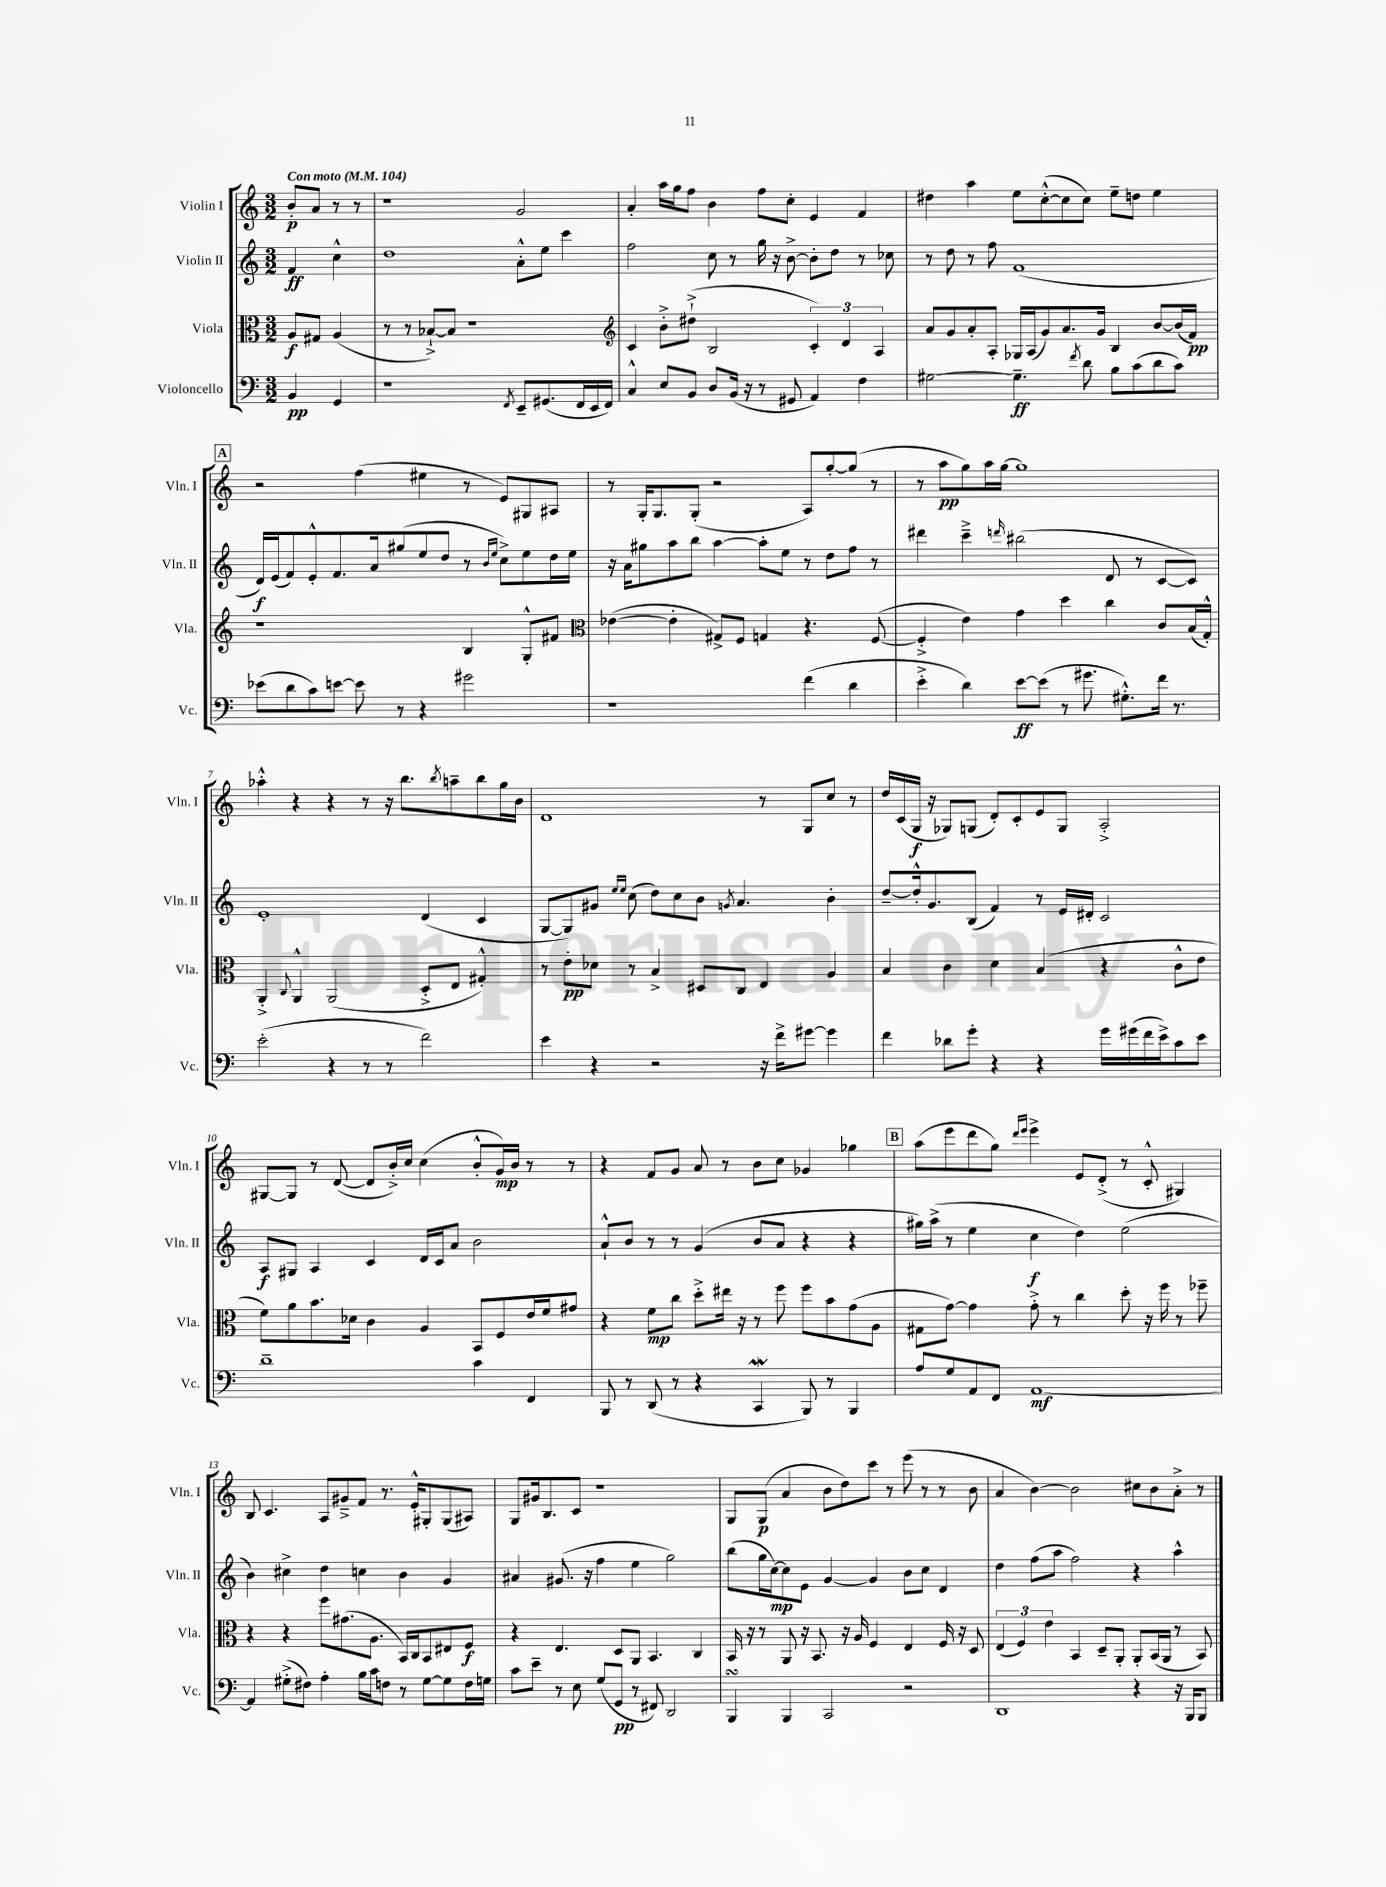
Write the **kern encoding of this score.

**kern	**dynam	**kern	**dynam	**kern	**dynam	**kern	**dynam
*part4	*part4	*part3	*part3	*part2	*part2	*part1	*part1
*staff4	*staff4	*staff3	*staff3	*staff2	*staff2	*staff1	*staff1
*I"Violoncello	*	*I"Viola	*	*I"Violin II	*	*I"Violin I	*
*I'Vc.	*	*I'Vla.	*	*I'Vln. II	*	*I'Vln. I	*
*clefF4	*	*clefC3	*	*clefG2	*	*clefG2	*
*k[]	*	*k[]	*	*k[]	*	*k[]	*
*M3/2	*	*M3/2	*	*M3/2	*	*M3/2	*
*MM104	*	*MM104	*	*MM104	*	*MM104	*
=	=	=	=	=	=	=	=
!	!	!	!	!	!	!LO:TX:a:B:t=Con moto	!
4BB/	pp	8A/L	f	4f/	ff	8b'/L	p
.	.	8G#X/J	.	.	.	8a/J	.
4GG/	.	(4A/	.	4cc^^\	.	8r	.
.	.	.	.	.	.	8r	.
=1	=1	=1	=1	=1	=1	=1	=1
1r	.	8r	.	1dd	.	1r	.
.	.	8r	.	.	.	.	.
.	.	[8B-X`^/L)	.	.	.	.	.
.	.	8B-/J]	.	.	.	.	.
.	.	1r	.	.	.	.	.
8qFF/	.	.	.	.	.	.	.
8EE~/L	.	.	.	8a'^^\L	.	2g/	.
(8.GG#X/	.	.	.	8ee\J	.	.	.
.	.	.	.	4ccc\	.	.	.
16FF/L	.	.	.	.	.	.	.
16EE/	.	.	.	.	.	.	.
16FF/JJ)	.	.	.	.	.	.	.
=2	=2	=2	=2	=2	=2	=2	=2
*	*	*clefG2	*	*	*	*	*
4C^^/	.	4c/	.	2ff\	.	4a'/	.
8E/L	.	8b'^\L	.	.	.	16aa\LL	.
.	.	.	.	.	.	16gg\J	.
8BB/J	.	(8dd#X`^\J	.	.	.	8ff\J	.
8D/L	.	2B/	.	8cc\	.	4b\	.
(16BB/Jk	.	.	.	8r	.	.	.
16r	.	.	.	.	.	.	.
8r	.	.	.	16gg\	.	8ff\L	.
.	.	.	.	16r	.	.	.
8GG#X/	.	.	.	[8b^\	.	8cc'\J	.
4AA/)	.	6c'/)	.	8b'\L]	.	4e/	.
.	.	.	.	8dd\J	.	.	.
.	.	6d/	.	.	.	.	.
4F\	.	.	.	8r	.	4f/	.
.	.	6A/	.	.	.	.	.
.	.	.	.	8cc-X\	.	.	.
=3	=3	=3	=3	=3	=3	=3	=3
[2G#X\	.	8a/L	.	8r	.	4dd#X\	.
.	.	8g/	.	8dd\	.	.	.
.	.	8a'/	.	8r	.	4aa\	.
.	.	8A'/J	.	8ff\	.	.	.
4.G#~\]	ff	16G-X/LL	.	(1f	.	8ee\L	.
.	.	(16A/J	.	.	.	.	.
.	.	8g/)	.	.	.	([8cc'^^\	.
.	.	8.a/	.	.	.	8cc\]	.
8qf/	.	.	.	.	.	.	.
8d\	.	.	.	.	.	8cc\J)	.
.	.	16g/Jk	.	.	.	.	.
8B\L	.	4B/	.	.	.	8ee~\L	.
(8c\	.	.	.	.	.	8ddn\J	.
8d\	.	[8b/L	.	.	.	4ee\	.
8c\J)	.	(16b/L]	.	.	.	.	.
.	.	16f/JJ)	pp	.	.	.	.
!!LO:LB:g=z
!!LO:REH:place=s1:t=A
=4	=4	=4	=4	=4	=4	=4	=4
(8e-X\L	.	1r	.	16d/LL)	f	2r	.
.	.	.	.	(16e/J	.	.	.
8d\	.	.	.	8f/)	.	.	.
8c\)	.	.	.	8e'^^/	.	.	.
[8en\J	.	.	.	8.f/	.	.	.
8e\]	.	.	.	.	.	(4ff\	.
.	.	.	.	16a/k	.	.	.
8r	.	.	.	(8gg#X/	.	.	.
4r	.	.	.	8ee/	.	4ee#X\	.
.	.	.	.	8dd/J	.	.	.
2g#X\	.	4B/	.	8r	.	8r	.
.	.	.	.	16qqb/LL	.	.	.
.	.	.	.	16qqee/JJ	.	.	.
.	.	.	.	8cc^\L)	.	8e/L)	.
.	.	8G'^^/L	.	8ee\	.	8G#X/	.
.	.	8f#X/J	.	16dd\L	.	8A#X/J	.
.	.	.	.	16ee\JJ	.	.	.
=5	=5	=5	=5	=5	=5	=5	=5
*	*	*clefC3	*	*	*	*	*
1r	.	([4e-X\	.	16r	.	8r	.
.	.	.	.	16a\KL	.	.	.
.	.	.	.	8gg#X\	.	16G'/KL	.
.	.	.	.	.	.	8.G/	.
.	.	4e-'\]	.	8aa\	.	.	.
.	.	.	.	8bb\J	.	(8G'/J	.
.	.	8G#X^/L)	.	[4aa\	.	2r	.
.	.	8F/J	.	.	.	.	.
.	.	4Gn/	.	8aa'\L]	.	.	.
.	.	.	.	8ee\J	.	.	.
(4f\	.	4.r	.	8r	.	8A/L)	.
.	.	.	.	8dd\L	.	[8gg'/	.
4d\	.	.	.	8ff\J	.	(8gg/J]	.
.	.	([8F/	.	8r	.	8r	.
=6	=6	=6	=6	=6	=6	=6	=6
4e'^\	.	4F'^/]	.	4ddd#X\	.	8r	.
.	.	.	.	.	.	8aa\L	pp
4d\)	.	4e\)	.	4ccc~^\	.	8gg\)	.
.	.	.	.	.	.	16aa\L	.
.	.	.	.	.	.	[16gg\JJ	.
.	.	.	.	16qqdddn/	.	.	.
[8e\L	ff	4g\	.	(2bb#X\	.	1gg]	.
(8e\J]	.	.	.	.	.	.	.
8r	.	4dd\	.	.	.	.	.
8.g#X\	.	.	.	.	.	.	.
.	.	4cc\	.	8d/	.	.	.
8.G#X'^^\L)	.	.	.	.	.	.	.
.	.	.	.	8r	.	.	.
16f\Jk	.	8c/L	.	[8c/L	.	.	.
8.r	.	.	.	.	.	.	.
.	.	(16B/L	.	8c/J])	.	.	.
.	.	16G'^^/JJ)	.	.	.	.	.
!!LO:LB:g=z
=7	=7	=7	=7	=7	=7	=7	=7
(2e'\	.	4AA'^/	.	1e'	.	4aa-X'^^\	.
.	.	8qqC/	.	.	.	.	.
.	.	4AA^^/	.	.	.	4r	.
4r	.	(2AA/	.	.	.	4r	.
8r	.	.	.	.	.	8r	.
8r	.	.	.	.	.	16r	.
.	.	.	.	.	.	8.bb\L	.
2f\)	.	8D'^/L	.	(4d/	.	.	.
.	.	.	.	.	.	8qbb/	.
.	.	8E/J	.	.	.	8aan~\	.
.	.	4G#X'^^/)	.	4c/	.	8bb\	.
.	.	.	.	.	.	16gg\L	.
.	.	.	.	.	.	16b\JJ	.
=8	=8	=8	=8	=8	=8	=8	=8
4e\	.	8r	.	[8G/L	.	1d	.
.	.	8e'\L	pp	8G/])	.	.	.
4r	.	8d-X\J	.	8g#X/J	.	.	.
.	.	.	.	16qqee/LL	.	.	.
.	.	.	.	16qqee/JJ	.	.	.
.	.	8r	.	(8cc\	.	.	.
2r	.	4B^/	.	8dd\L)	.	.	.
.	.	.	.	8cc\	.	.	.
.	.	8D#X/L	.	8b\J	.	.	.
.	.	.	.	8qgn/	.	.	.
.	.	8C/J	.	4.a/	.	.	.
16r	.	4E/	.	.	.	8r	.
16f^\KL	.	.	.	.	.	.	.
[8g#X\J	.	.	.	.	.	8G/L	.
4g#\]	.	4A/	.	4b'\	.	8cc/J	.
.	.	.	.	.	.	8r	.
=9	=9	=9	=9	=9	=9	=9	=9
4f\	.	4B/	.	[8dd~/L	.	16dd/LL	.
.	.	.	.	.	.	(16c/	.
.	.	.	.	16dd'^^/k]	.	16G/JJ	f
.	.	.	.	8.g/	.	16r	.
8d-X\L	.	4c\	.	.	.	8G-X/L)	.
8g'\J	.	.	.	(8B/J	.	(8Gn/J	.
4r	.	4d\	.	4f/)	.	8d'/L)	.
.	.	.	.	.	.	8c'/	.
4r	.	(4B/	.	8r	.	8e/	.
.	.	.	.	16e/LL	.	8G/J	.
.	.	.	.	16d#X'/JJ	.	.	.
16g\LL	.	4r	.	2c/	.	2A'^/	.
(16g#X\	.	.	.	.	.	.	.
16f\	.	.	.	.	.	.	.
16e^\J)	.	.	.	.	.	.	.
8c\	.	8c^^\L	.	.	.	.	.
8e\J	.	8e\J	.	.	.	.	.
!!LO:LB:g=z
=10	=10	=10	=10	=10	=10	=10	=10
1d~	.	8f\L)	.	8A/L	f	[8G#X/L	.
.	.	8a\	.	8G#X/J	.	8G#/J]	.
.	.	8.b\	.	4A/	.	8r	.
.	.	.	.	.	.	([8d/	.
.	.	16d-X\Jk	.	.	.	.	.
.	.	4c\	.	4c/	.	8d/L]	.
.	.	.	.	.	.	16b'^/L)	.
.	.	.	.	.	.	16cc/JJ	.
.	.	4A/	.	16d/LL	.	(4cc\	.
.	.	.	.	16c/J	.	.	.
.	.	.	.	8a/J	.	.	.
4c\	.	8BB/L	.	2b\	.	8b'^^/L	.
.	.	8F/	.	.	.	16g/L)	mp
.	.	.	.	.	.	16b/JJ	.
4FF/	.	16e/L	.	.	.	8r	.
.	.	16f/J	.	.	.	.	.
.	.	8g#X/J	.	.	.	8r	.
=11	=11	=11	=11	=11	=11	=11	=11
8BBB/	.	4r	.	8a`^^/L	.	4r	.
8r	.	.	.	8b/J	.	.	.
(8DD/	.	8f\L	mp	8r	.	8f/L	.
8r	.	8cc\J	.	8r	.	8g/J	.
4r	.	8dd'^\L	.	(4g/	.	8a/	.
.	.	16ee#X\Jk	.	.	.	8r	.
.	.	16r	.	.	.	.	.
4CCw/	.	8r	.	8b/L	.	8b\L	.
.	.	8ff\	.	8a/J	.	8cc\J	.
8BBB/)	.	8ff\L	.	4r	.	4g-X/	.
8r	.	8b\	.	.	.	.	.
4BBB/	.	(8g\	.	4r	.	4gg-X\	.
.	.	8A\J	.	.	.	.	.
!!LO:REH:place=s1:t=B
=12	=12	=12	=12	=12	=12	=12	=12
8A/L	.	8G#X\L	.	16gg#X\LL)	.	(8aa\L	.
.	.	.	.	(16aa^\JJ	.	.	.
8G/	.	[8g\J)	.	8r	.	8eee\	.
8AA/	.	4g\]	.	4ee\	.	8ddd\	.
8FF/J	.	.	.	.	.	8gg\J)	.
.	.	.	.	.	.	16qqddd/LL	.
.	.	.	.	.	.	16qqeee/JJ	.
[1AA	mf	8g'^\	.	4cc\	f	4eee^\	.
.	.	8r	.	.	.	.	.
.	.	4cc\	.	4dd\)	.	8e/L	.
.	.	.	.	.	.	(8d'^/J	.
.	.	8dd'\	.	(2ee\	.	8r	.
.	.	16r	.	.	.	8c'^^/	.
.	.	16ff\	.	.	.	.	.
.	.	8r	.	.	.	4G#X/)	.
.	.	8ff-X~\	.	.	.	.	.
!!LO:LB:g=z
=13	=13	=13	=13	=13	=13	=13	=13
4AA/]	.	4r	.	4b\)	.	8B/	.
.	.	.	.	.	.	4.c/	.
(8G#X'^\L	.	4r	.	4cc#X^\	.	.	.
8F#X\J)	.	.	.	.	.	.	.
4A'\	.	8ff\L	.	4dd\	.	8A/L	.
.	.	(8.g#X\	.	.	.	8g#X~^/	.
16B\LL	.	.	.	4ccn\	.	8f/J	.
16c\J	.	8.A\J	.	.	.	.	.
8Fn\J	.	.	.	.	.	8.r	.
8r	.	16BB/LL)	.	4b\	.	.	.
.	.	16C/J	.	.	.	16e'^^/KL	.
[8G#\L	.	8BB/	.	.	.	8G#X'/	.
8G#\]	.	8E#X/	.	4g/	.	(8G#/	.
16F\L	.	8F/J	f	.	.	8A#X/J)	.
16Gn\JJ	.	.	.	.	.	.	.
=14	=14	=14	=14	=14	=14	=14	=14
8c\L	.	4r	.	4a#X/	.	8G/L	.
8e~\J	.	.	.	.	.	16g#X/k	.
.	.	.	.	.	.	8.B/	.
8r	.	4.E/	.	(8.g#X/	.	.	.
8E\	.	.	.	.	.	8c/J	.
.	.	.	.	16r	.	.	.
(8G/L	.	.	.	4ff\	.	1r	.
8GG/J	pp	8D/L	.	.	.	.	.
8r	.	8AA/J	.	4ee\	.	.	.
8FF#X/)	.	4.BB/	.	.	.	.	.
2DD/	.	.	.	2gg\)	.	.	.
.	.	4C/	.	.	.	.	.
=15	=15	=15	=15	=15	=15	=15	=15
4BBBsSsS/	.	16BB/	.	(8bb\L	.	8G/L	.
.	.	16r	.	.	.	.	.
.	.	8r	.	16gg\L	.	(8G/J	p
.	.	.	.	[16cc\J)	mp	.	.
4BBB/	.	8AA/	.	8cc\]	.	4a/	.
.	.	16r	.	8e\J	.	.	.
.	.	8.BB/	.	.	.	.	.
2CC/	.	.	.	[4g/	.	8b\L	.
.	.	16r	.	.	.	8dd\)	.
.	.	16A/	.	.	.	.	.
.	.	4F/	.	4g/]	.	8ccc\J	.
.	.	.	.	.	.	8r	.
2r	.	4E/	.	8b\L	.	(8eee\	.
.	.	.	.	8cc\J	.	8r	.
.	.	16F/	.	4d/	.	8r	.
.	.	16r	.	.	.	.	.
.	.	8D/	.	.	.	8b\	.
=16	=16	=16	=16	=16	=16	=16	=16
1DD	.	(6E/	.	4dd\	.	4a/	.
.	.	6F/)	.	.	.	.	.
.	.	.	.	(8ff\L	.	[4b\)	.
.	.	6e\	.	.	.	.	.
.	.	.	.	8aa\J	.	.	.
.	.	4BB/	.	2ff\)	.	2b\]	.
.	.	8D~/L	.	.	.	.	.
.	.	8AA'/J	.	.	.	.	.
4r	.	8AA'/L	.	4r	.	8cc#X\L	.
.	.	(16BB/L	.	.	.	8b\	.
.	.	16AA/JJ	.	.	.	.	.
16r	.	8r	.	4aa^^\	.	8a'^\J	.
16BBB/KL	.	.	.	.	.	.	.
8BBB/J	.	8BB/)	.	.	.	8r	.
==	==	==	==	==	==	==	==
*-	*-	*-	*-	*-	*-	*-	*-
